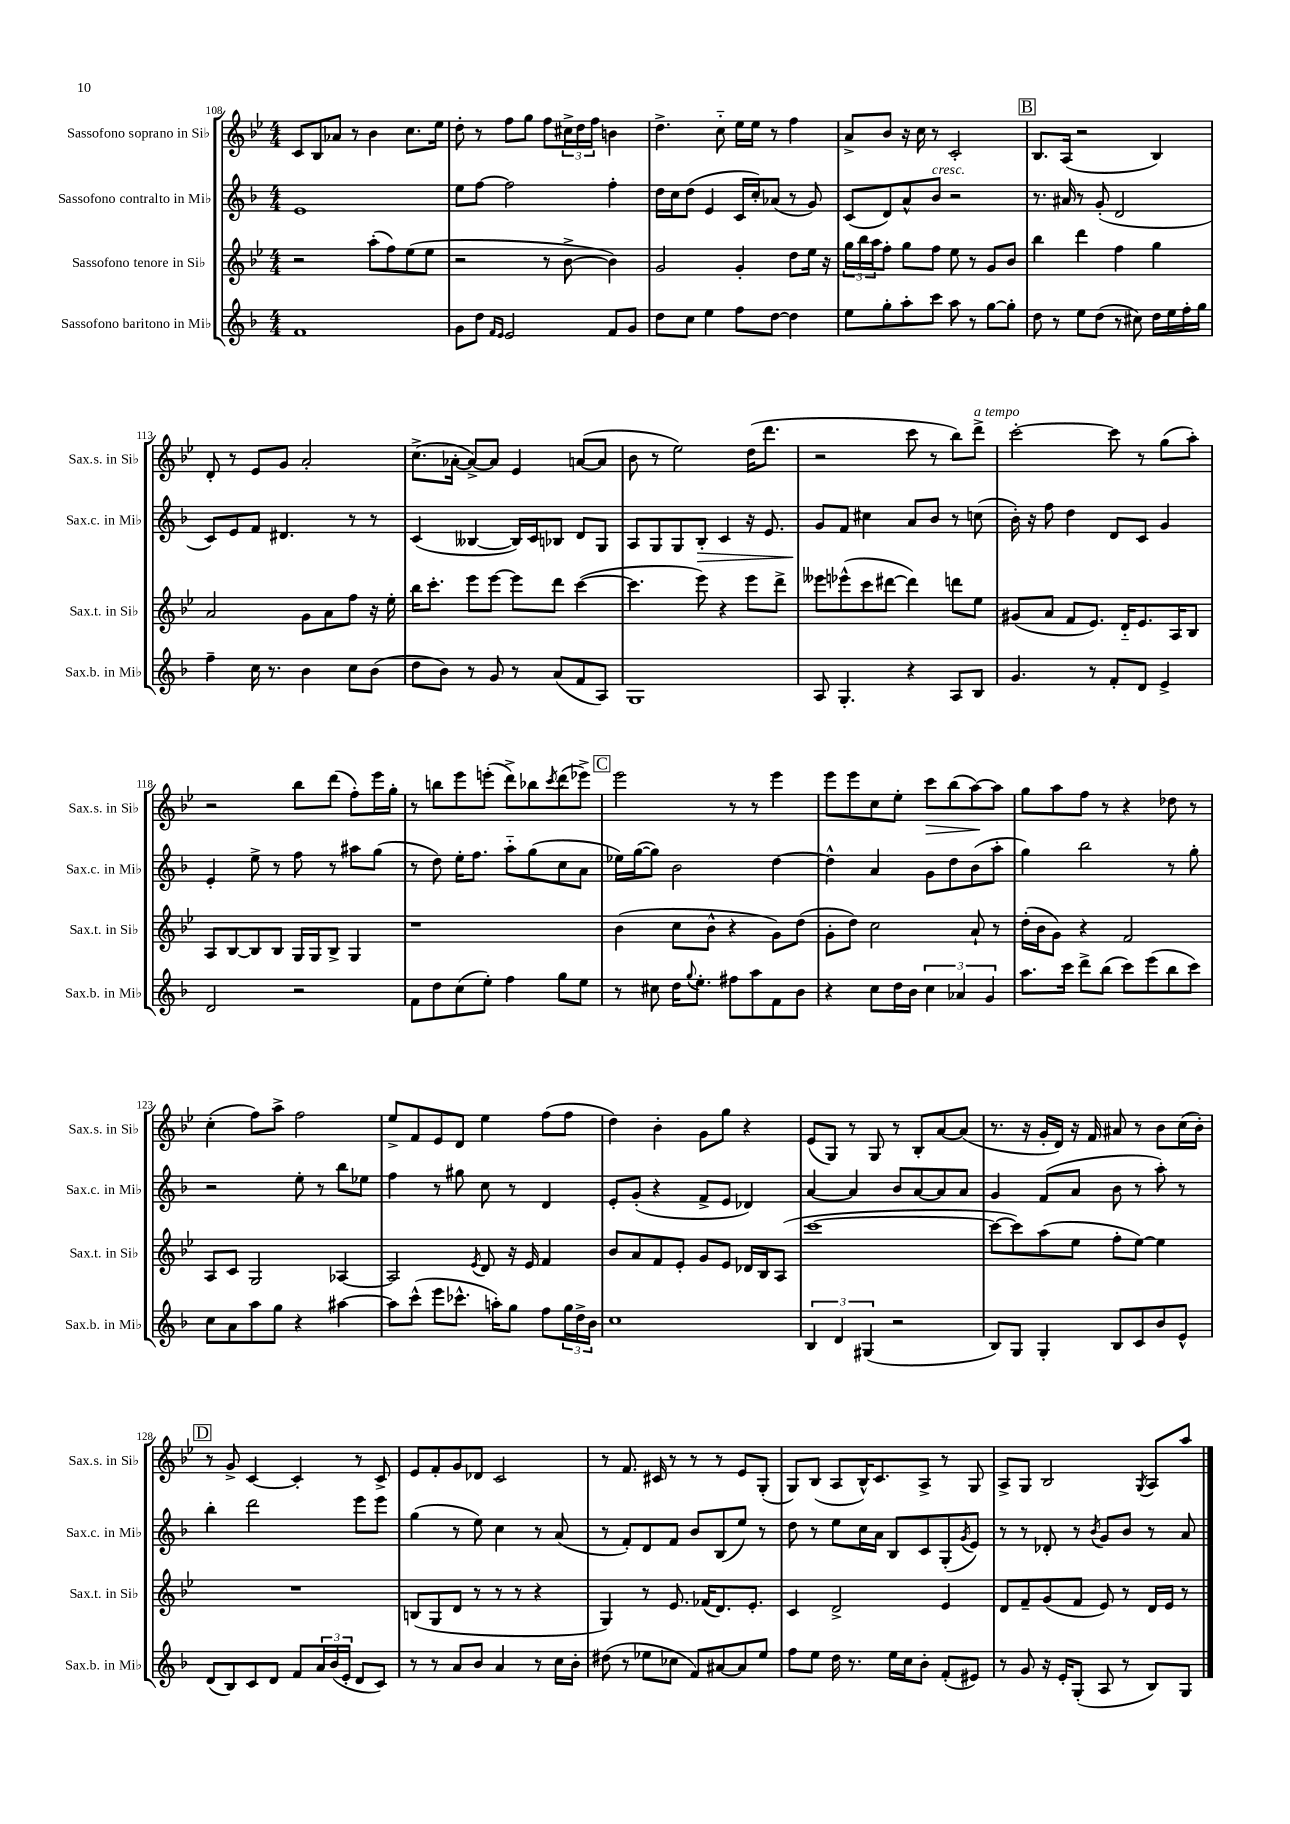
<<
\new StaffGroup <<
\new Staff = "s0" \with { instrumentName = "Sassofono soprano in Sib" shortInstrumentName = "Sax.s. in Sib" } {
    \clef treble \key bes \major \numericTimeSignature \time 4/4
    c'8 bes8 aes'8 r8 bes'4 c''8. ees''16 |
    d''8-. r8 f''8 g''8 f''8 \tuplet 3/2 { cis''16-> d''16 f''16 } b'4 |
    d''4.-> c''8-_ ees''16 ees''16 r8 f''4 |
    a'8-> bes'8 r16 c''16 r8 c'2-. |
    \mark \markup { \box "B" } bes8. a16( r2 bes4) |
    d'8-. r8 ees'8 g'8 a'2-. |
    c''8.->( aes'16~-. aes'8~->) aes'8 ees'4 a'8~( a'8 |
    bes'8 r8 ees''2) d''16( d'''8. |
    r2 c'''8 r8 bes''8) d'''8->^\markup { \italic "a tempo" } |
    c'''2~-. c'''8 r8 g''8( a''8-.) |
    r2 bes''8 d'''8( f''8-.) ees'''16 g''16-. |
    r8 b''8 ees'''8 e'''8-.( d'''8->) bes''8 \acciaccatura { c'''8 } d'''8( ees'''8->) |
    \mark \markup { \box "C" } ees'''2 r8 r8 ees'''4 |
    ees'''8 ees'''8 c''8 ees''8-. c'''8\> bes''8( a''8~\!) a''8 |
    g''8 a''8 f''8 r8 r4 des''8 r8 |
    c''4-.( f''8) a''8-> f''2 |
    ees''8-> f'8 ees'8 d'8 ees''4 f''8( f''8 |
    d''4) bes'4-. g'8 g''8 r4 |
    ees'8( g8) r8 g8 r8 bes8-. a'8~ a'8( |
    r8. r16 g'16-. d'16) r16 f'16 ais'8 r8 bes'8 c''16( bes'16-.) |
    \mark \markup { \box "D" } r8 g'8-> c'4~ c'4-. r8 c'8-> |
    ees'8 f'8-. g'8 des'8 c'2 |
    r8 f'8. cis'16 r8 r8 r8 ees'8 g8-.( |
    g8) bes8( a8 bes16-^) c'8. a8-> r8 g8 |
    a8-> g8 bes2 \acciaccatura { g8 } a8 a''8 \bar "|." |
}
\new Staff = "s1" \with { instrumentName = "Sassofono contralto in Mib" shortInstrumentName = "Sax.c. in Mib" } {
    \clef treble \key f \major \numericTimeSignature \time 4/4
    e'1 |
    e''8 f''8~ f''2 f''4-. |
    d''16 c''16 d''8( e'4 c'16 c''16-.) aes'8( r8 g'8) |
    c'8( d'8) a'8-^ bes'8^\markup { \italic "cresc." } r2 |
    \mark \markup { \box "B" } r8. ais'16 r8 g'8-.( d'2 |
    c'8) e'8 f'8 dis'4. r8 r8 |
    c'4( beses4~ beses16) c'16 bes8 d'8 g8 |
    a8 g8 g8 bes8-.\> c'4 r16 e'8. |
    g'8\! f'8 cis''4 a'8 bes'8 r8 c''8( |
    bes'16-.) r16 f''8 d''4 d'8 c'8 g'4 |
    e'4-. e''8-> r8 f''8 r8 ais''8 g''8( |
    r8 d''8) e''16-. f''8. a''8-_ g''8( c''8 a'8 |
    \mark \markup { \box "C" } ees''16) g''16~( g''8) bes'2 d''4~ |
    d''4-^ a'4 g'8 d''8 bes'8( a''8-. |
    g''4) bes''2 r8 g''8-. |
    r2 e''8-. r8 bes''8 ees''8 |
    f''4 r8 gis''8 c''8 r8 d'4 |
    e'8-. g'8-.( r4 f'8-> e'8 des'4) |
    a'4~ a'4 bes'8 a'8~ a'8 a'8 |
    g'4 f'8( a'8 bes'8 r8 a''8-.) r8 |
    \mark \markup { \box "D" } bes''4-. d'''2 e'''8 e'''8 |
    g''4( r8 e''8) c''4 r8 a'8( |
    r8 f'8-.) d'8 f'8 bes'8 bes8( e''8) r8 |
    d''8 r8 e''8 c''16 a'16 bes8 c'8 g8-.( \acciaccatura { g'8 } e'8) |
    r8 r8 des'8-. r8 \acciaccatura { bes'8 } g'8 bes'8 r8 a'8 \bar "|." |
}
\new Staff = "s2" \with { instrumentName = "Sassofono tenore in Sib" shortInstrumentName = "Sax.t. in Sib" } {
    \clef treble \key bes \major \numericTimeSignature \time 4/4
    r2 a''8-.( f''8) ees''8( ees''8 |
    r2 r8 bes'8~-> bes'4) |
    g'2 g'4-. d''8 ees''16 r16 |
    \tuplet 3/2 { g''16 bes''16 a''16 } f''8-. g''8 f''8 ees''8 r8 g'8 bes'8 |
    \mark \markup { \box "B" } bes''4 d'''4 f''4 g''4 |
    a'2 g'8 a'8 f''8 r16 ees''16-. |
    bes''16 c'''8.-. ees'''8 ees'''8~ ees'''8 d'''8 c'''4~( |
    c'''4. ees'''8) r4 ees'''8 d'''8-> |
    eeses'''8 ees'''8-^( c'''8 dis'''8~ dis'''4) d'''8 ees''8 |
    gis'8( a'8 f'8 ees'8.) d'16-_ ees'8. a16 bes8 |
    a8 bes8~ bes8 bes8 g16 g16 bes8-> g4 |
    r1 |
    \mark \markup { \box "C" } bes'4( c''8 bes'8-^ r4 g'8) d''8( |
    g'8-. d''8) c''2 a'8-! r8 |
    d''16-.( bes'16 g'8) r4 f'2 |
    a8 c'8 g2 aes4~ |
    aes2 \acciaccatura { ees'8 } d'8 r16 ees'16 f'4 |
    bes'8 a'8 f'8 ees'8-. g'8 ees'8 des'16 bes16 a8( |
    c'''1~ |
    c'''8~ c'''8) a''8( ees''8 f''8-. ees''8~) ees''4 |
    \mark \markup { \box "D" } R1 |
    b8( g8 d'8 r8 r8 r8 r4 |
    g4) r8 ees'8. fes'16( d'8.) ees'8.-. |
    c'4 d'2-> ees'4 |
    d'8 f'8-- g'8( f'8 ees'8) r8 d'16 ees'16 r8 \bar "|." |
}
\new Staff = "s3" \with { instrumentName = "Sassofono baritono in Mib" shortInstrumentName = "Sax.b. in Mib" } {
    \clef treble \key f \major \numericTimeSignature \time 4/4
    f'1 |
    g'8 d''8 \grace { f'16 e'16 } e'2 f'8 g'8 |
    d''8 c''8 e''4 f''8 d''8~ d''4 |
    e''8 g''8-. a''8-. c'''8 a''8 r8 g''8~ g''8-. |
    \mark \markup { \box "B" } d''8 r8 e''8 d''8( r8 cis''8) d''16 e''16 f''16-. g''16 |
    f''4-- c''16 r8. bes'4 c''8 bes'8( |
    d''8 bes'8) r8 g'8 r8 a'8( f'8 a8) |
    g1 |
    a8 g4.-. r4 a8 bes8 |
    g'4. r8 f'8-. d'8 e'4-> |
    d'2 r2 |
    f'8 d''8 c''8( e''8-.) f''4 g''8 e''8 |
    \mark \markup { \box "C" } r8 cis''8 d''16 \appoggiatura { g''8 } e''8.-. fis''8 a''8 f'8 bes'8 |
    r4 c''8 d''16 bes'16 \tuplet 3/2 { c''4 aes'4 g'4 } |
    a''8. c'''16 d'''8-> bes''8( c'''8) e'''8( bes''8 c'''8) |
    c''8 a'8 a''8 g''8 r4 ais''4~ |
    ais''8 c'''8-^( e'''8 ces'''8.-^ a''16-.) g''8 f''8 \tuplet 3/2 { g''16 d''16-> bes'16 } |
    c''1 |
    \tuplet 3/2 { bes4 d'4 gis4( } r2 |
    bes8) g8 g4-. bes8 c'8 bes'8 e'8-^ |
    \mark \markup { \box "D" } d'8( bes8) c'8 d'8 f'8 \tuplet 3/2 { a'16 bes'16( e'16-. } d'8 c'8) |
    r8 r8 a'8 bes'8 a'4 r8 c''16 bes'16-. |
    dis''8( r8 ees''8 ces''8 f'8) ais'8~ ais'8 ees''8 |
    f''8 e''8 d''16 r8. e''16 c''16 bes'8-. f'8-.( eis'8) |
    r8 g'8 r16 e'16-. g8-.( a8 r8 bes8) g8 \bar "|." |
}
>>
>>
\layout { \context { \Score currentBarNumber = #108 } }
